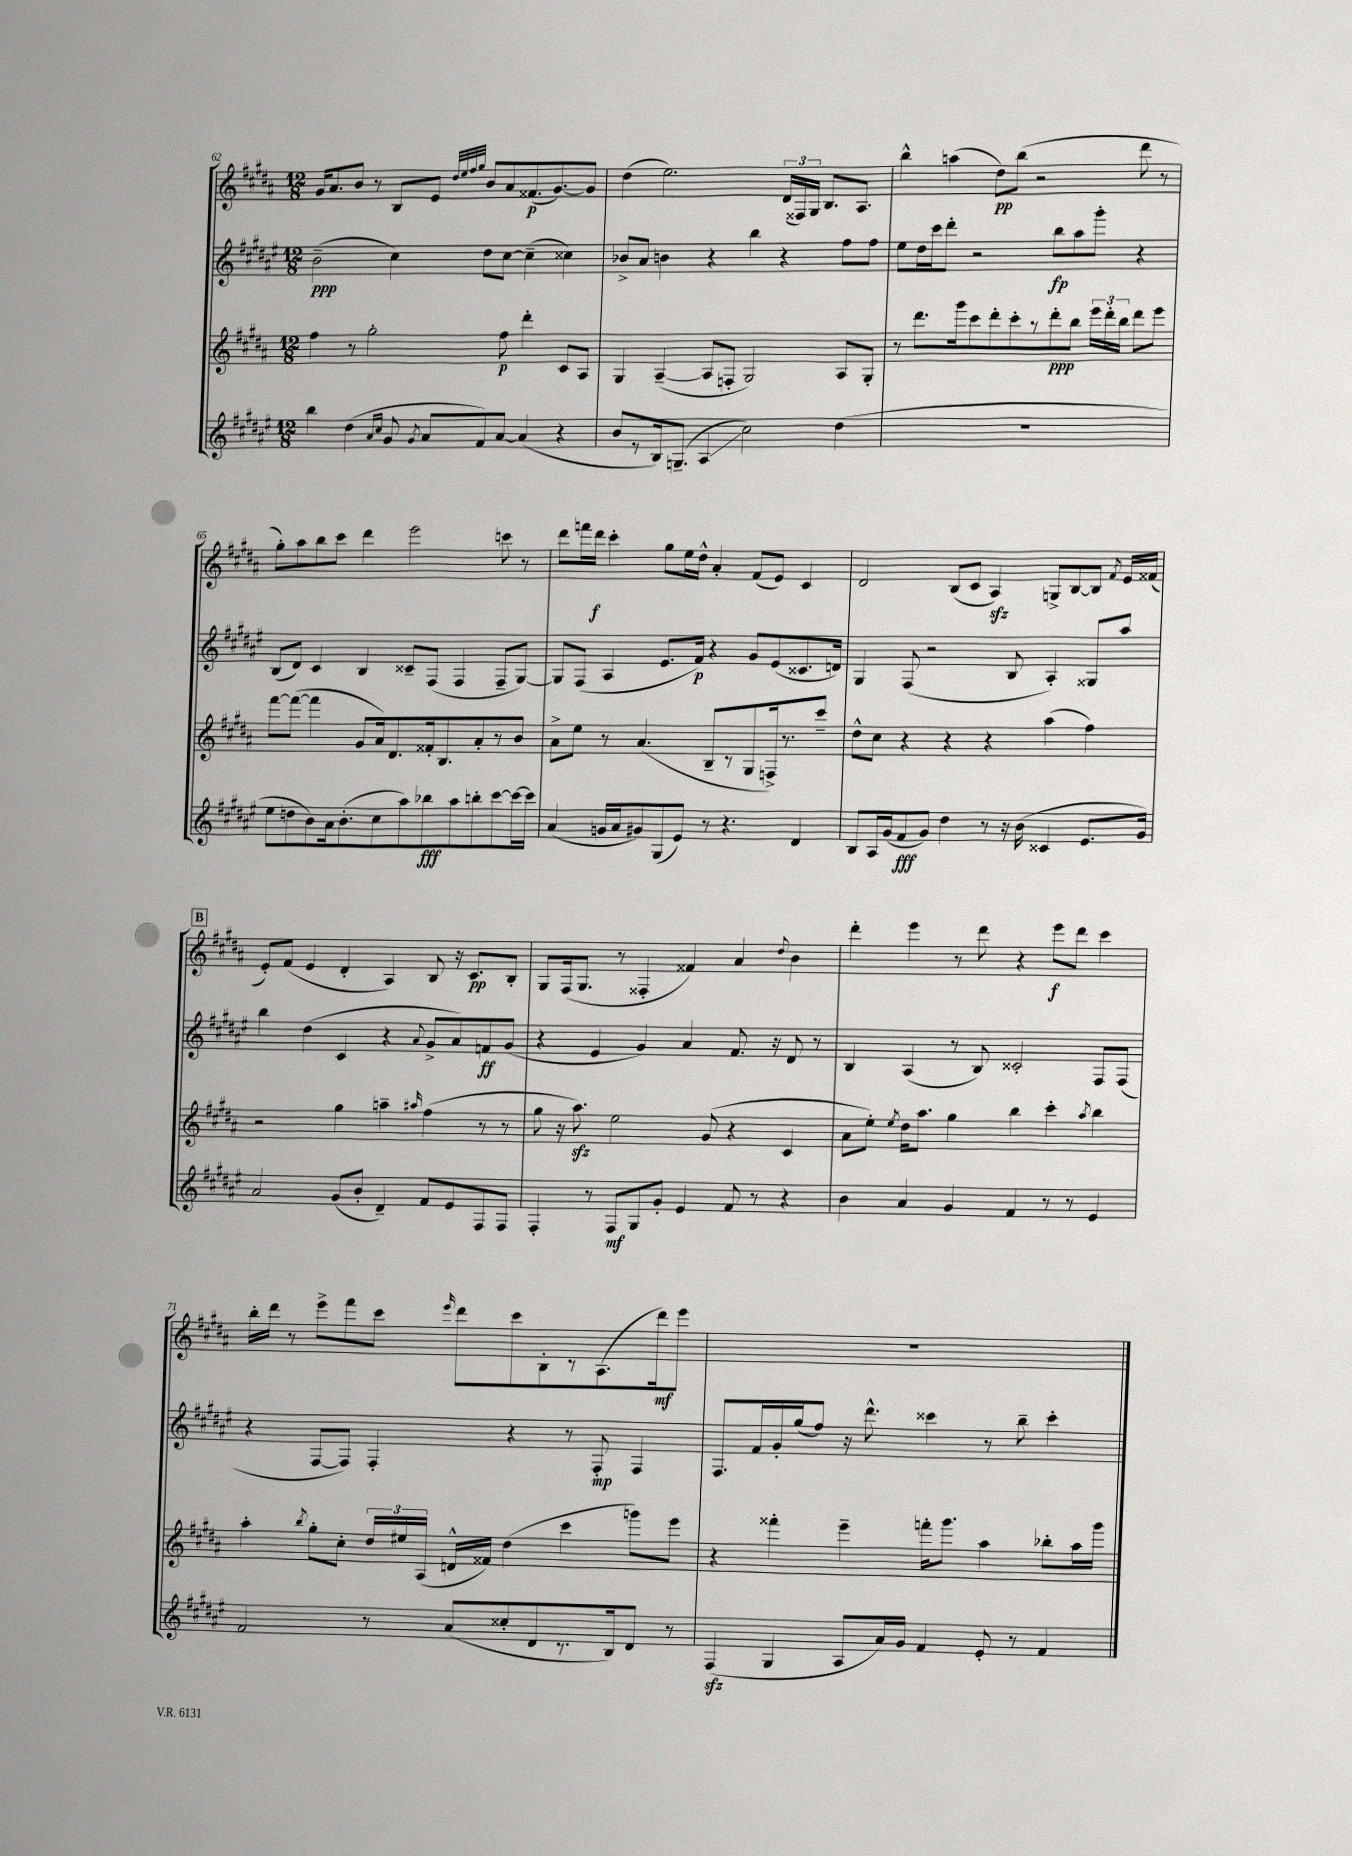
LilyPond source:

<<
\new StaffGroup <<
\new Staff = "s0" {
    \clef treble \key b \major \numericTimeSignature \time 12/8
    \autoBeamOff gis'16[ ais'8. b'8] r8 b8[ e'8] \grace { dis''32[ e''32 fis''32 gis''32] } b'8[ ais'8 fisis'8.\p( gis'8.~) gis'8] |
    dis''4( e''2.) \tuplet 3/2 { dis'16[( fisis16) gis16] } b8.[ ais8.] |
    b''4-^ a''4( dis''8[\pp) b''8]( r2 dis'''8 r8 |
    gis''8[-.) ais''8 b''8 cis'''8] dis'''4 e'''2 c'''8 r8 |
    dis'''8[ f'''16 dis'''16]\f cis'''4-. gis''8[ e''16 dis''16]-^ ais'4-. fis'8[( e'8]) cis'4 |
    dis'2 b8[( cis'8] ais4\sfz) g8[-> b8~ b8] \acciaccatura { fis'8 } e'16[ fisis'16]( |
    \mark \markup { \box "B" } e'8[-.) fis'8]( e'4 dis'4-. ais4) b8 r16 cis'8.[\pp b8]-. |
    gis8[ fis16( gis8.] r8 fisis4-. fisis'4) ais'4 \appoggiatura { dis''8 } b'4 |
    dis'''4-. e'''4 r8 dis'''8 r4 e'''8[\f dis'''8] cis'''4 |
    b''16[-. dis'''16] r8 e'''8[-> fis'''8 cis'''8] \grace { e'''16 } dis'''8[ cis'''8 b8-. r8 ais8.( dis'''16\mf) e'''8] |
    R1. \bar "|." |
}
\new Staff = "s1" {
    \clef treble \key fis \major \numericTimeSignature \time 12/8
    \autoBeamOff b'2--\ppp( cis''4) dis''8[ cis''8]~ cis''4--( cisis''4) |
    bes'8[-> ais'8] b'4 r4 b''4 r4 fis''8[ fis''8] |
    eis''8[ dis''16 cis'''16 dis'''8]-. r2 b''8[\fp ais''8 gis'''8]-. r4 |
    b8[( dis'8]) cis'4 b4 cisis'8[-- fis8]( fis4 fis8[-- gis8]~) |
    gis8[ fis8]( ais4 eis'8.[ fis'16]\p) r4 gis'8[ eis'8( cisis'8. d'16]) |
    gis4 fis8( r2 b8 ais4-.) gisis8[ ais''8] |
    \mark \markup { \box "B" } b''4 dis''4( cis'4 r4 \appoggiatura { ais'8 } gis'8[-> ais'8) f'8\ff gis'8]( |
    r4 eis'4 gis'4) ais'4 fis'8. r16 dis'8 r8 |
    b4 ais4( r8 b8) cisis'2-. fis8[ fis8]( |
    r4 fis8[~ fis8]) fis4-. r4 r8 fis8-.\mp fis4 |
    fis8.[ fis'16 gis'16-. gis''16( fis''8]) r16 dis'''8.-^ cisis'''4 r8 b''8-- cisis'''4-. \bar "|." |
}
\new Staff = "s2" {
    \clef treble \key b \major \numericTimeSignature \time 12/8
    \autoBeamOff fis''4 r8 gis''2-. fis''8\p dis'''4-. cis'8[ ais8] |
    gis4 ais4~--( ais8[ f8]-. gis2) ais8[ gis8]-. |
    r8 dis'''8.[ gis'''16 cis'''8 dis'''8-. cis'''8-. r8 dis'''8-.\ppp b''8] \tuplet 3/2 { e'''16[ dis'''16-. b''16] } dis'''8[ e'''8] |
    fis'''8[~ fis'''8]~( fis'''4 gis'8[ ais'16) dis'8. fisis'16-. b8. ais'8-. r8 b'8] |
    ais'8[-> e''8] r8 ais'4.( b8[-- r8 gis8 f16->) r8. cis'''8]-- |
    dis''8[-^ cis''8] r4 r4 r4 ais''4( fis''4) |
    \mark \markup { \box "B" } r2 gis''4 a''4-- \grace { ais''16 } fis''4( r8 r8 |
    gis''8 r16 ais''8.\sfz) e''2 gis'8( r4 cis'4 |
    ais'8[ e''8]-.) \acciaccatura { e''8 } dis''16[ ais''8.] gis''4 b''4 cis'''4-. \acciaccatura { ais''8 } b''4 |
    ais''4-. \acciaccatura { b''8 } gis''8[-. cis''8]-. \tuplet 3/2 { dis''16[ eis''16 ais16]( } d'16[-^ fisis'16]) dis''4( cis'''4 g'''8[) e'''8] |
    r4 fisis'''4-. e'''4-- f'''16[-. gis'''8.] ais''4 bes''8[-. ais''16 gis'''16] \bar "|." |
}
\new Staff = "s3" {
    \clef treble \key fis \major \numericTimeSignature \time 12/8
    \autoBeamOff b''4 dis''4( \grace { ais'16[ cis''16] } gis'8 \acciaccatura { gis'8 } ais'8[ fis'8) ais'8]~ ais'4( r4 |
    b'8[ r8 b16) g8.]--( ais4\glissando cis''2) dis''4( |
    R1. |
    eis''8[ d''8 b'8) ais'16 b'8.-.( cis''8 ais''8) bes''8\fff ais''8 b''8-. cis'''8~ cis'''16~ cis'''16] |
    ais'4( g'16[ ais'16 gis'8) gis8( eis'8]) r8 r4. dis'4 |
    b8[ ais16 gis'16( fis'8\fff gis'8]) dis''4 r8 r16 b'16( cisis'4 eis'8.[ gis'16]) |
    \mark \markup { \box "B" } ais'2 gis'8[( b'8]-. dis'4--) fis'8[ eis'8 fis8 fis8] |
    fis4-. r8 fis8[\mf gis8 gis'8]-. eis'4 fis'8 r8 r4 |
    b'4 ais'4 gis'4 fis'4 r8 r8 eis'4 |
    fis'2 r8 ais'8[( cisis''8-. dis'8 r8. b16) dis'8] r8 |
    fis4\sfz( gis4 ais8[ ais'16) gis'16] fis'4 eis'8-. r8 fis'4 \bar "|." |
}
>>
>>
\layout { \context { \Score currentBarNumber = #62 } }
